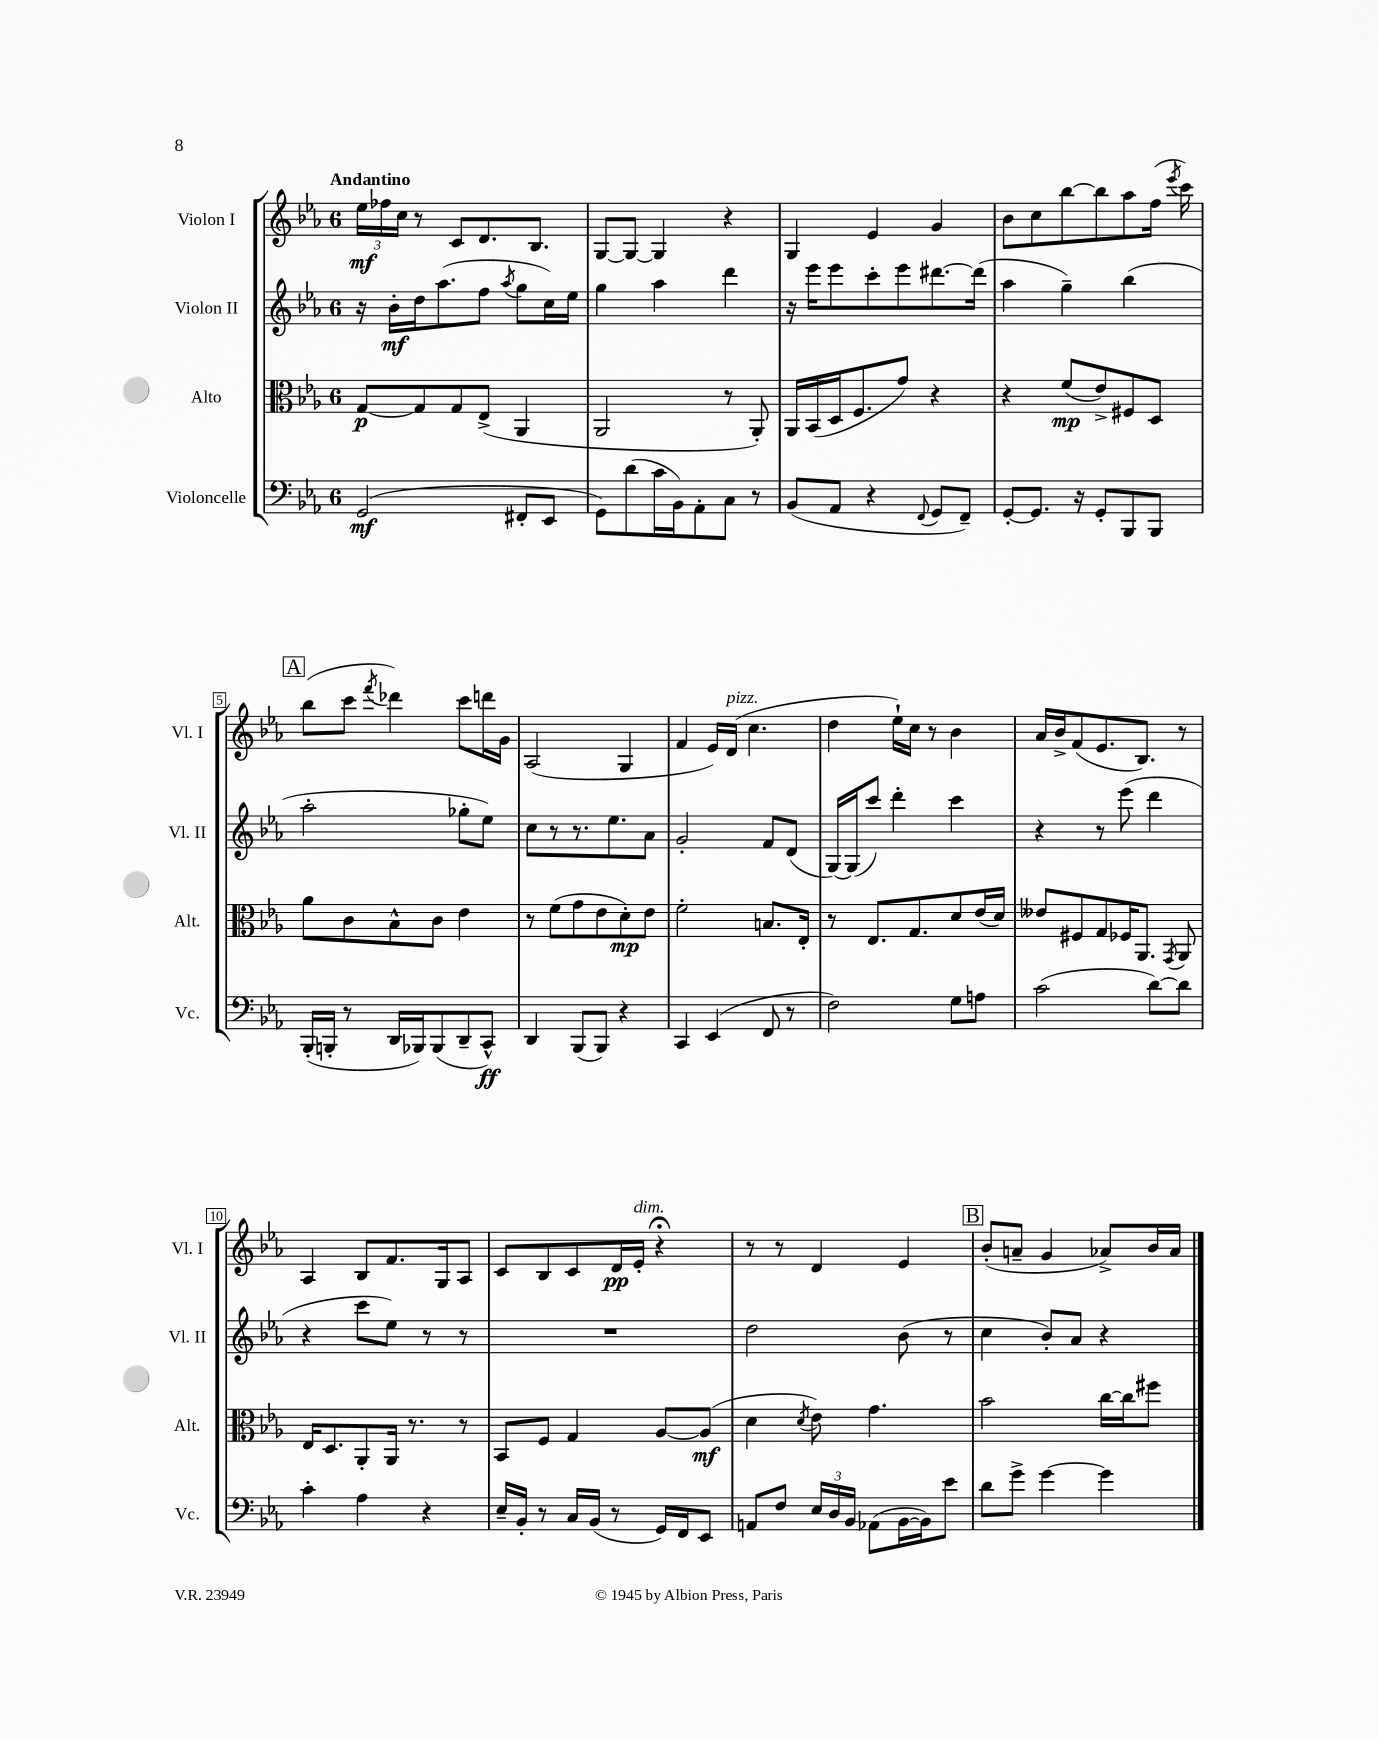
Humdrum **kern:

**kern	**dynam	**kern	**dynam	**kern	**dynam	**kern	**dynam
*part4	*part4	*part3	*part3	*part2	*part2	*part1	*part1
*staff4	*staff4	*staff3	*staff3	*staff2	*staff2	*staff1	*staff1
*I"Violoncelle	*	*I"Alto	*	*I"Violon II	*	*I"Violon I	*
*I'Vc.	*	*I'Alt.	*	*I'Vl. II	*	*I'Vl. I	*
*clefF4	*	*clefC3	*	*clefG2	*	*clefG2	*
*k[b-e-a-]	*	*k[b-e-a-]	*	*k[b-e-a-]	*	*k[b-e-a-]	*
*M6/8	*	*M6/8	*	*M6/8	*	*M6/8	*
=1	=1	=1	=1	=1	=1	=1	=1
!	!	!	!	!	!	!LO:TX:a:B:t=Andantino	!
(2GG/	mf	[8G/L	p	16r	.	24ee-\LL	mf
.	.	.	.	.	.	24ff-X\	.
.	.	.	.	16b-'\LL	mf	.	.
.	.	.	.	.	.	24cc\JJ	.
.	.	8G/]	.	16dd\J	.	8r	.
.	.	.	.	(8.aa-\	.	.	.
.	.	8G/	.	.	.	8c/L	.
.	.	(8E-^/J	.	8ff\J	.	8.d/	.
.	.	.	.	8qaa-/	.	.	.
8FF#X'/L	.	4AA-/	.	8gg\L	.	.	.
.	.	.	.	.	.	8.B-/J	.
8EE-/J	.	.	.	16cc\L)	.	.	.
.	.	.	.	16ee-\JJ	.	.	.
=2	=2	=2	=2	=2	=2	=2	=2
8GG\L)	.	2AA-/	.	4gg\	.	[8G/L	.
(8d\	.	.	.	.	.	8G/J_	.
16c\L	.	.	.	4aa-\	.	4G/]	.
16BB-\J)	.	.	.	.	.	.	.
8AA-'\	.	.	.	.	.	.	.
8C\J	.	8r	.	4ddd\	.	4r	.
8r	.	8AA-'/)	.	.	.	.	.
=3	=3	=3	=3	=3	=3	=3	=3
(8BB-/L	.	16AA-/LL	.	16r	.	4G/	.
.	.	(16BB-/	.	16eee-\KL	.	.	.
8AA-/J	.	16D/J	.	8eee-\	.	.	.
.	.	8.F/	.	.	.	.	.
4r	.	.	.	8ccc'\	.	4e-/	.
.	.	8g/J)	.	8eee-\	.	.	.
8qqFF/	.	.	.	.	.	.	.
8GG/L	.	4r	.	[8.ddd#X\	.	4g/	.
8FF~/J)	.	.	.	.	.	.	.
.	.	.	.	(16ddd#\Jk]	.	.	.
=4	=4	=4	=4	=4	=4	=4	=4
[8GG'/L	.	4r	.	4aa-\	.	8b-\L	.
8.GG/J]	.	.	.	.	.	8cc\	.
.	.	(8f/L	mp	4gg~\)	.	[8bb-\	.
16r	.	.	.	.	.	.	.
8GG'/L	.	8e-^/)	.	.	.	8bb-\]	.
8BBB-/	.	8F#X/	.	(4bb-\	.	8aa-\	.
8BBB-/J	.	8D/J	.	.	.	(16ff\Jk	.
.	.	.	.	.	.	8qeee-/	.
.	.	.	.	.	.	16ccc\)	.
!!LO:LB:g=z
!!LO:REH:place=s1:t=A
=5	=5	=5	=5	=5	=5	=5	=5
(16BBB-'/LL	.	8a-\L	.	2aa-'\	.	(8bb-\L	.
16BBBn'/JJ	.	.	.	.	.	.	.
8r	.	8c\	.	.	.	8ccc\J	.
.	.	.	.	.	.	8qfff/	.
16DD/LL	.	8B-^^\	.	.	.	4ddd-X\)	.
16BBB-X/J)	.	.	.	.	.	.	.
(8BBB-/	.	8c\J	.	.	.	.	.
8DD~/	.	4e-\	.	8gg-X'\L	.	8ccc\L	.
8CC^^/J)	ff	.	.	8ee-\J)	.	16dddn\L	.
.	.	.	.	.	.	16g\JJ	.
=6	=6	=6	=6	=6	=6	=6	=6
4DD/	.	8r	.	8cc\L	.	(2A-/	.
.	.	(8f\L	.	8r	.	.	.
(8BBB-/L	.	8g\	.	8.r	.	.	.
8BBB-/J)	.	8e-\	.	.	.	.	.
.	.	.	.	8.ee-\	.	.	.
4r	.	8d'\)	mp	.	.	4G/	.
.	.	8e-\J	.	8a-\J	.	.	.
=7	=7	=7	=7	=7	=7	=7	=7
4CC/	.	2f'\	.	2g'/	.	4f/	.
(4EE-/	.	.	.	.	.	16e-/LL)	.
!	!	!	!	!	!	!LO:TX:a:i:t=pizz.	!
.	.	.	.	.	.	(16d/JJ	.
.	.	.	.	.	.	4.cc\	.
8FF/	.	8.Bn/L	.	8f/L	.	.	.
8r	.	.	.	(8d/J	.	.	.
.	.	16E-'/Jk	.	.	.	.	.
=8	=8	=8	=8	=8	=8	=8	=8
2F\)	.	8r	.	[16G/LL)	.	4dd\	.
.	.	.	.	(16G/J]	.	.	.
.	.	8.E-/L	.	8ccc/J)	.	.	.
.	.	.	.	4ddd'\	.	16ee-`\LL)	.
.	.	8.G/	.	.	.	16cc\JJ	.
.	.	.	.	.	.	8r	.
8G\L	.	8d/	.	4ccc\	.	4b-\	.
8An\J	.	(16e-/L	.	.	.	.	.
.	.	16d/JJ)	.	.	.	.	.
=9	=9	=9	=9	=9	=9	=9	=9
(2c\	.	8e--X/L	.	4r	.	16a-/LL	.
.	.	.	.	.	.	16b-^/J	.
.	.	8F#X/	.	.	.	(8f/	.
.	.	8G/	.	8r	.	8.e-/	.
.	.	16F-X/K	.	(8eee-\	.	.	.
.	.	8.AA-/J	.	.	.	8.B-/J)	.
[8d\L)	.	.	.	4ddd\	.	.	.
.	.	8qGG/	.	.	.	.	.
8d\J]	.	8AA-/	.	.	.	8r	.
!!LO:LB:g=z
=10	=10	=10	=10	=10	=10	=10	=10
4c'\	.	16E-/KL	.	4r	.	4A-/	.
.	.	8.D/	.	.	.	.	.
4A-\	.	8AA-'/	.	8ccc\L	.	8B-/L	.
.	.	16AA-/Jk	.	8ee-\J)	.	8.f/	.
.	.	8.r	.	.	.	.	.
4r	.	.	.	8r	.	.	.
.	.	.	.	.	.	16G/k	.
.	.	8r	.	8r	.	8A-/J	.
=11	=11	=11	=11	=11	=11	=11	=11
16E-~/LL	.	8BB-/L	.	2.r	.	8c/L	.
16BB-'/JJ	.	.	.	.	.	.	.
8r	.	8F/J	.	.	.	8B-/	.
16C/LL	.	4G/	.	.	.	8c/	.
(16BB-/JJ	.	.	.	.	.	.	.
8r	.	.	.	.	.	16d/L	pp
!	!	!	!	!	!	!LO:TX:a:i:t=dim.	!
.	.	.	.	.	.	16e-'/JJ	.
16GG/LL)	.	[8A-/L	.	.	.	4r;<	.
16FF/J	.	.	.	.	.	.	.
8EE-/J	.	(8A-/J]	mf	.	.	.	.
=12	=12	=12	=12	=12	=12	=12	=12
8AAn/L	.	4d\	.	2dd\	.	8r	.
8F/J	.	.	.	.	.	8r	.
.	.	8qd/	.	.	.	.	.
24E-/LL	.	8e-\)	.	.	.	4d/	.
24D/	.	.	.	.	.	.	.
24BB-/JJ	.	.	.	.	.	.	.
(8AA-X\L	.	4.g\	.	.	.	.	.
[16BB-\L	.	.	.	(8b-\	.	4e-/	.
16BB-\J])	.	.	.	.	.	.	.
8e-\J	.	.	.	8r	.	.	.
!!LO:REH:place=s1:t=B
=13	=13	=13	=13	=13	=13	=13	=13
8d\L	.	2b-\	.	4cc\	.	(8b-'/L	.
8g^\J	.	.	.	.	.	8an~/J	.
[4g\	.	.	.	8b-'/L)	.	4g/	.
.	.	.	.	8a-/J	.	.	.
4g\]	.	[16cc\LL	.	4r	.	8a-X^/L)	.
.	.	16cc\J]	.	.	.	.	.
.	.	8ff#X\J	.	.	.	16b-/L	.
.	.	.	.	.	.	16a-/JJ	.
==	==	==	==	==	==	==	==
*-	*-	*-	*-	*-	*-	*-	*-
